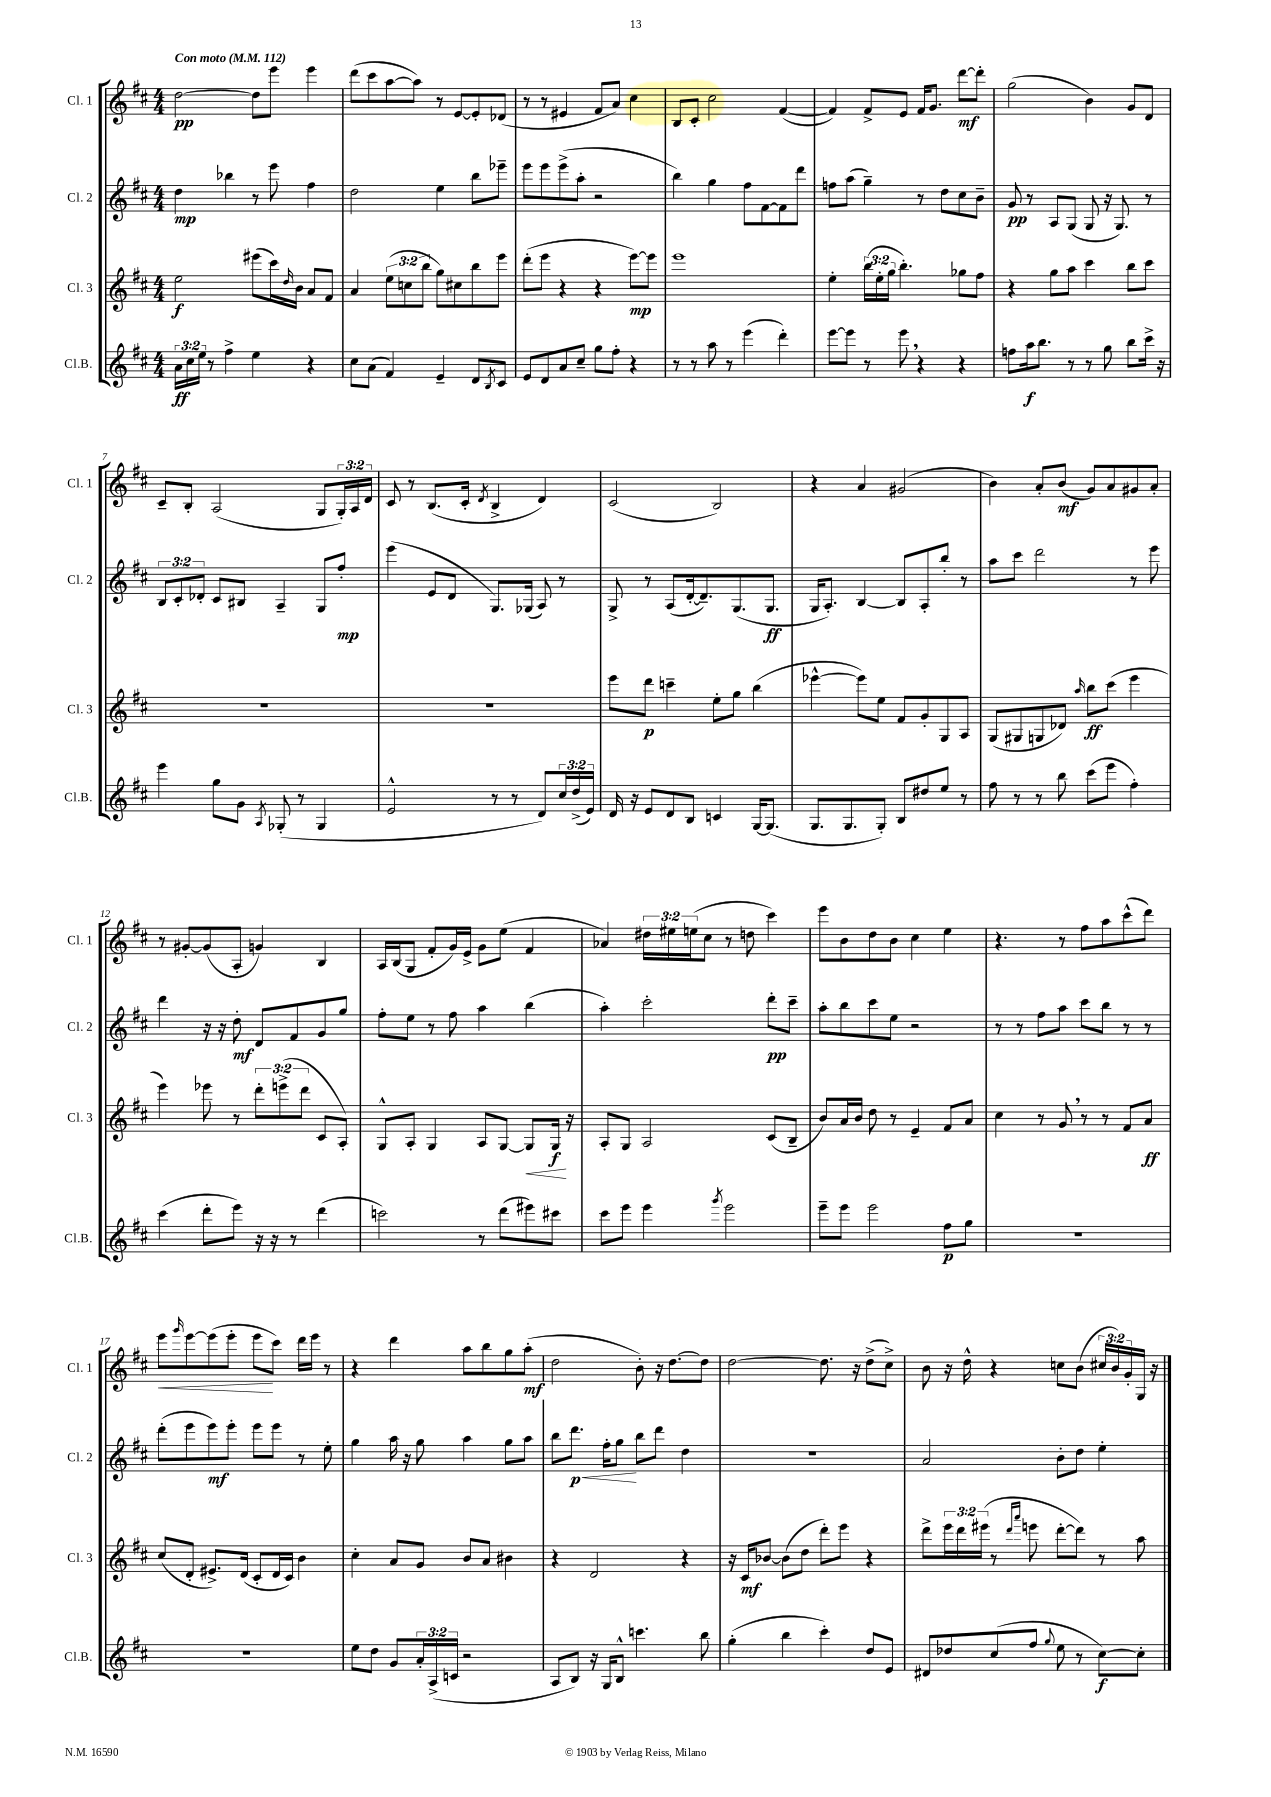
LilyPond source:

<<
\new StaffGroup <<
\new Staff = "s0" \with { instrumentName = "Cl. 1" shortInstrumentName = "Cl. 1" } {
    \clef treble \key d \major \numericTimeSignature \time 4/4 \override Staff.TupletNumber.text = #tuplet-number::calc-fraction-text \tempo "Con moto" 4 = 112
    d''2~\pp d''8 e'''8 e'''4 |
    d'''8( cis'''8 a''8~ a''8) r8 e'8~ e'8-. des'8( |
    r8 r8 eis'4 fis'8 a'8) cis''4 |
    b8 cis'8-. cis''2 fis'4~( |
    fis'4) fis'8-> e'8 fis'16 g'8. d'''8~\mf d'''8-. |
    g''2( b'4) g'8 d'8 |
    cis'8-- b8-. a2( g8 \tuplet 3/2 { g16-.) a16 d'16 } |
    cis'8 r8 b8.( cis'16-. \acciaccatura { d'8 } b4-> d'4) |
    cis'2( b2) |
    r4 a'4 gis'2( |
    b'4) a'8-. b'8\mf( g'8) a'8 gis'8 a'8-. |
    r8 gis'8~-. gis'8( a8-. g'4) b4 |
    a16 b16( g8 fis'8-. g'16) e'16-> g'8 e''8( fis'4 |
    aes'4) \tuplet 3/2 { dis''16 eis''16 e''16( } cis''8 r8 d''8 cis'''4) |
    e'''8 b'8 d''8 b'8 cis''4 e''4 |
    r4. r8 fis''8 a''8 cis'''8-^( d'''8) |
    e'''8\< \grace { g'''16 } e'''8~ e'''8( e'''8-. e'''8\! cis'''8) d'''16 e'''16 r8 |
    r4 d'''4 a''8 b''8 g''8 a''8-.\mf( |
    d''2 b'8-.) r16 d''8.~ d''8 |
    d''2~ d''8. r16 d''8->( cis''8->) |
    b'8 r16 d''16-^ r4 c''8 b'8( \tuplet 3/2 { cis''16 b'16) g'16-. } g16 r16 \bar "|." |
}
\new Staff = "s1" \with { instrumentName = "Cl. 2" shortInstrumentName = "Cl. 2" } {
    \clef treble \key d \major \numericTimeSignature \time 4/4 \override Staff.TupletNumber.text = #tuplet-number::calc-fraction-text
    d''4\mp bes''4 r8 e'''8 fis''4 |
    d''2 e''4 b''8 ees'''8-- |
    e'''8 e'''8 e'''8->( a''8-. r2 |
    b''4) g''4 fis''8 fis'8~ fis'8 d'''8 |
    f''8 a''8( g''4--) r8 d''8 cis''8 b'8-- |
    g'8\pp r8 a8 g8( g8 r16 g8.) r8 |
    \tuplet 3/2 { b8 cis'8-. des'8-. } cis'8 bis8 a4-- g8 fis''8-.\mp |
    e'''4( e'8 d'8 g8.) ges16( a8) r8 |
    g8-> r8 a8( d'16~-. d'8.--) g8.( g8.\ff |
    g16 a8.-.) b4~ b8 a8-. b''8-. r8 |
    a''8 cis'''8 d'''2 r8 e'''8 |
    d'''4 r16 r16 d''8-.\mf d'8 fis'8 g'8 g''8 |
    fis''8-. e''8 r8 fis''8 a''4 b''4( |
    a''4-.) cis'''2-. d'''8-.\pp cis'''8-- |
    a''8-. b''8 cis'''8 e''8 r2 |
    r8 r8 fis''8 a''8 cis'''8 b''8 r8 r8 |
    d'''8-.( e'''8 e'''8\mf) e'''8-. e'''8 e'''8 r8 e''8-. |
    g''4 a''16 r16 g''8 a''4 g''8 a''8 |
    b''8 d'''8.\p\< fis''16-. g''8\! b''8 d'''8 d''4 |
    R1 |
    a'2 b'8-. d''8 e''4-. \bar "|." |
}
\new Staff = "s2" \with { instrumentName = "Cl. 3" shortInstrumentName = "Cl. 3" } {
    \clef treble \key d \major \numericTimeSignature \time 4/4 \override Staff.TupletNumber.text = #tuplet-number::calc-fraction-text
    e''2\f eis'''8( cis'''16) \grace { d''16 } b'16 a'8 fis'8 |
    a'4 \tuplet 3/2 { e''8( c''8 b''8 } g''8) cis''8 b''8 e'''8 |
    d'''8-.( e'''8 r4 r4 e'''8~\mp) e'''8 |
    e'''1 |
    e''4-. \tuplet 3/2 { b''16( e''16-. g''16 } b''4.-.) ges''8 fis''8 |
    r4 g''8 a''8 cis'''4 b''8 cis'''8 |
    R1 |
    R1 |
    e'''8 d'''8\p c'''4-- e''8-. g''8 b''4( |
    ees'''4~-^ ees'''8) e''8 fis'8 g'8-. g8 a8 |
    g8( gis8 g8 des'8) \grace { a''16 } b''8\ff cis'''8( e'''4 |
    e'''4) ees'''8 r8 \tuplet 3/2 { d'''8-. e'''8->( d'''8 } cis'8 a8-.) |
    g8-^ a8-. g4 a8 g8~ g8\< g16\f\! r16 |
    a8-. g8 a2 cis'8( b8-- |
    b'8) a'16 b'16 d''8 r8 e'4-- fis'8 a'8 |
    cis''4 r8 g'8 \breathe r8 r8 fis'8 a'8\ff |
    cis''8( d'8-. eis'8.->) d'16( cis'8-. d'16 cis'16) b'4 |
    cis''4-. a'8 g'8 b'8 a'8 bis'4 |
    r4 d'2 r4 |
    r16 cis'16\mf bes'8~ bes'8( d''8 d'''8-.) e'''8 r4 |
    d'''8-> \tuplet 3/2 { e'''16 d'''16 eis'''16( } r8 \grace { d'''16 a'''16 } e'''8 d'''8~-. d'''8) r8 a''8 \bar "|." |
}
\new Staff = "s3" \with { instrumentName = "Cl.B." shortInstrumentName = "Cl.B." } {
    \clef treble \key d \major \numericTimeSignature \time 4/4 \override Staff.TupletNumber.text = #tuplet-number::calc-fraction-text
    \tuplet 3/2 { a'16\ff cis''16 e''16 } r8 fis''4-> e''4 r4 |
    cis''8 a'8( fis'4) e'4-- d'8 \acciaccatura { b8 } cis'8 |
    e'8 d'8 a'8 cis''8-- g''8 fis''8-. r4 |
    r8 r8 a''8 r8 e'''4( d'''4-.) |
    e'''8~ e'''8 r8 e'''8 \breathe r4 r4 |
    f''8 a''16\f b''8. r8 r8 g''8 b''8 cis'''16-> r16 |
    e'''4 g''8 g'8 \acciaccatura { a8 } ges8-.( r8 ges4 |
    e'2-^ r8 r8 d'8) \tuplet 3/2 { cis''16 d''16->( e'16) } |
    d'16 r16 e'8 d'8 b8 c'4 g16~ g8.( |
    g8. g8. g8-.) b8 dis''8 e''8 r8 |
    fis''8 r8 r8 b''8 cis'''8( e'''8 fis''4-.) |
    cis'''4( d'''8-. e'''8) r16 r16 r8 d'''4( |
    c'''2) r8 d'''8( eis'''8) cis'''8 |
    cis'''8 e'''8 e'''4 \acciaccatura { g'''8 } e'''2 |
    e'''8-- e'''8 e'''2 fis''8\p g''8 |
    R1 |
    R1 |
    e''8 d''8 g'8 \tuplet 3/2 { a'16-. a16->( c'16 } r2 |
    a8 b8) r16 g16 b8-^ c'''4. b''8 |
    g''4-.( b''4 cis'''4-.) d''8 e'8 |
    dis'8 des''8 cis''8( fis''8 \appoggiatura { g''8 } e''8 r8 cis''8~\f) cis''8-. \bar "|." |
}
>>
>>
